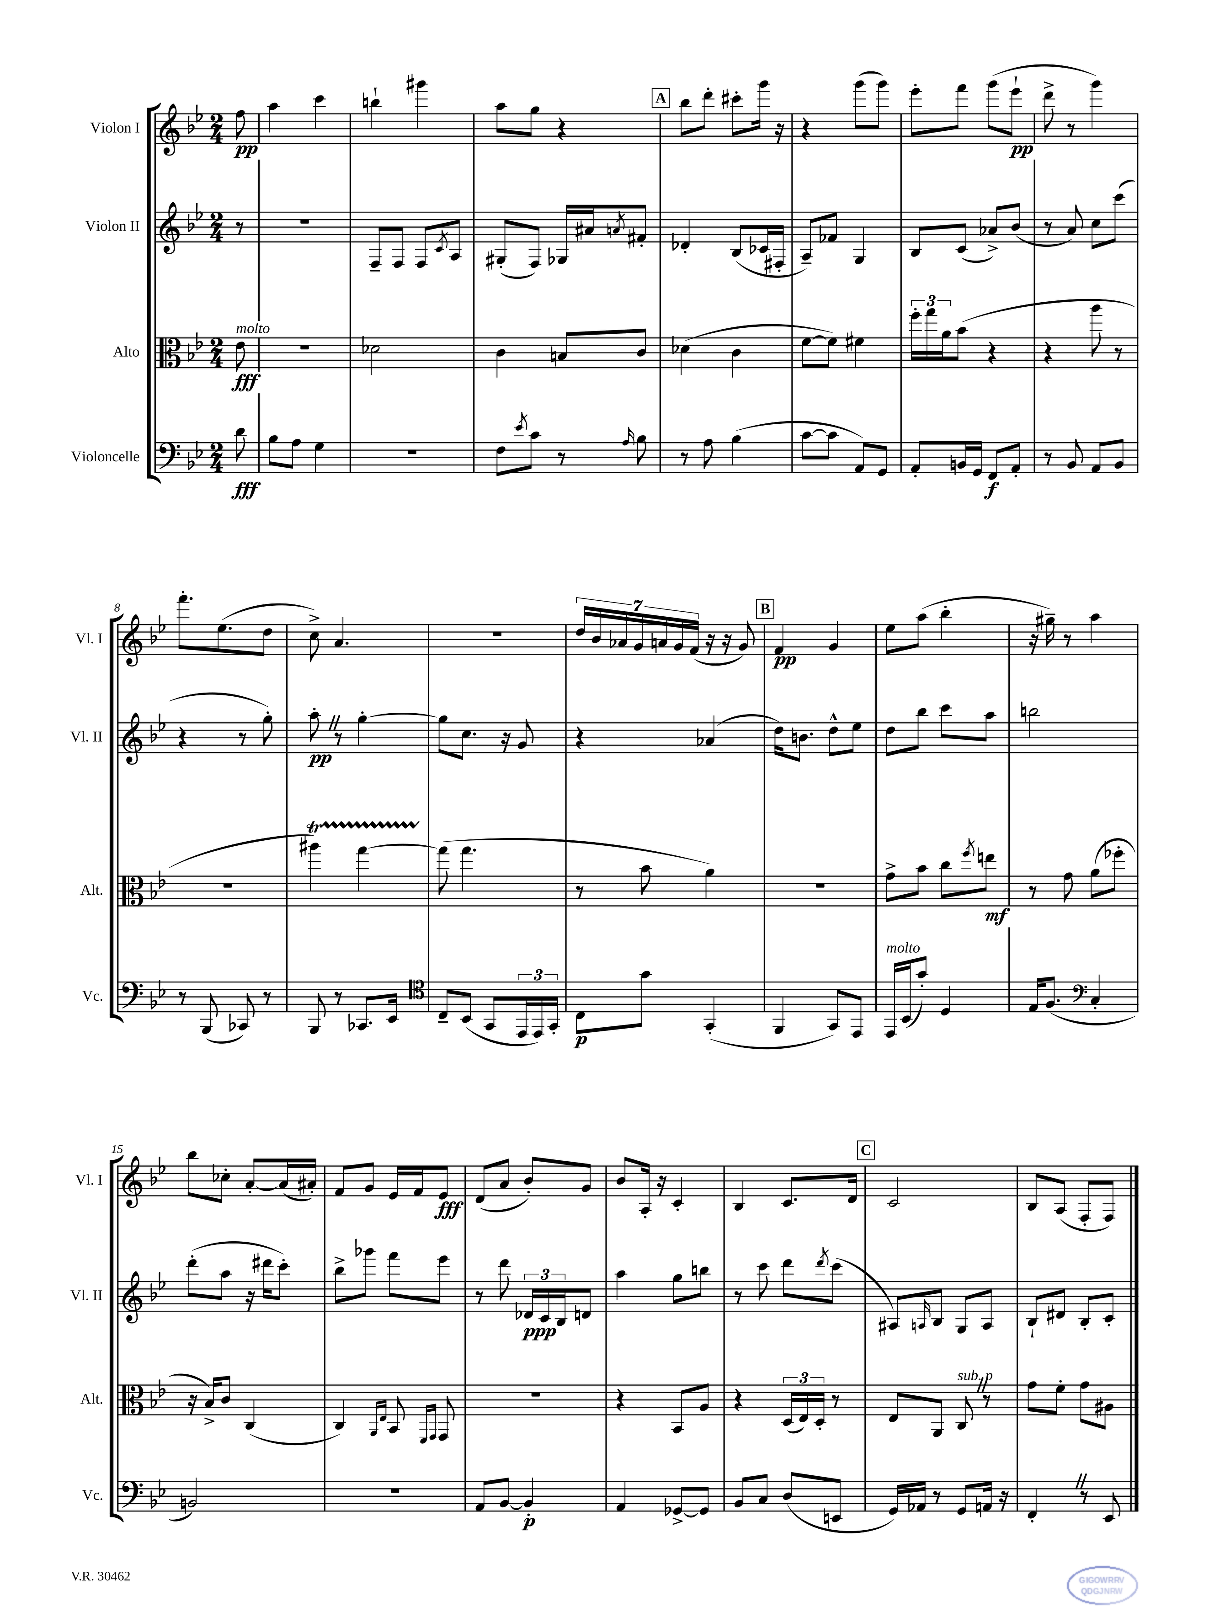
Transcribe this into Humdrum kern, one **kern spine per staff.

**kern	**dynam	**kern	**dynam	**kern	**dynam	**kern	**dynam
*part4	*part4	*part3	*part3	*part2	*part2	*part1	*part1
*staff4	*staff4	*staff3	*staff3	*staff2	*staff2	*staff1	*staff1
*I"Violoncelle	*	*I"Alto	*	*I"Violon II	*	*I"Violon I	*
*I'Vc.	*	*I'Alt.	*	*I'Vl. II	*	*I'Vl. I	*
*clefF4	*	*clefC3	*	*clefG2	*	*clefG2	*
*k[b-e-]	*	*k[b-e-]	*	*k[b-e-]	*	*k[b-e-]	*
*M2/4	*	*M2/4	*	*M2/4	*	*M2/4	*
=	=	=	=	=	=	=	=
!	!	!LO:TX:a:i:t=molto	!	!	!	!	!
8d\	fff	8e-\	fff	8r	.	8ff\	pp
=1	=1	=1	=1	=1	=1	=1	=1
8B-\L	.	2r	.	2r	.	4aa\	.
8A\J	.	.	.	.	.	.	.
4G\	.	.	.	.	.	4ccc\	.
=2	=2	=2	=2	=2	=2	=2	=2
2r	.	2d-X\	.	8F~/L	.	4bbn`\	.
.	.	.	.	8F/J	.	.	.
.	.	.	.	8F/L	.	4ggg#X\	.
.	.	.	.	8qc/	.	.	.
.	.	.	.	8A/J	.	.	.
=3	=3	=3	=3	=3	=3	=3	=3
8F\L	.	4c\	.	(8G#X'/L	.	8aa\L	.
8qe-/	.	.	.	.	.	.	.
8c\J	.	.	.	8F/J)	.	8gg\J	.
8r	.	8Bn/L	.	16G-X/LL	.	4r	.
.	.	.	.	16a#X/J	.	.	.
16qqA/	.	.	.	8qan/	.	.	.
8B-\	.	8c/J	.	8f#X'/J	.	.	.
!!LO:REH:place=s1:t=A
=4	=4	=4	=4	=4	=4	=4	=4
8r	.	(4d-X\	.	4d-X'/	.	8bb-\L	.
8A\	.	.	.	.	.	8ddd'\J	.
(4B-\	.	4c\	.	(8B-/L	.	8ccc#X'\L	.
.	.	.	.	16c-X/L	.	16ggg\Jk	.
.	.	.	.	16F#X'/JJ	.	16r	.
=5	=5	=5	=5	=5	=5	=5	=5
[8c\L	.	[8f\L	.	8A~/L)	.	4r	.
8c\J]	.	8f\J])	.	8f-X/J	.	.	.
8AA/L)	.	4f#X\	.	4G/	.	(8ggg\L	.
8GG/J	.	.	.	.	.	8ggg\J)	.
=6	=6	=6	=6	=6	=6	=6	=6
8AA'/L	.	24ff'\LL	.	8B-/L	.	8eee-'\L	.
.	.	24gg\	.	.	.	.	.
.	.	24a\J	.	.	.	.	.
16BBn/L	.	(8b-\J	.	(8c/J	.	8fff\J	.
16GG/JJ	.	.	.	.	.	.	.
8FF/L	f	4r	.	8a-X^/L)	.	(8ggg\L	.
8AA'/J	.	.	.	(8b-/J	.	8eee-`\J	pp
=7	=7	=7	=7	=7	=7	=7	=7
8r	.	4r	.	8r	.	8ddd^\	.
8BB-/	.	.	.	8a/)	.	8r	.
8AA/L	.	8aa\	.	8cc\L	.	4ggg\)	.
8BB-/J	.	8r	.	(8ccc\J	.	.	.
!!LO:LB:g=z
=8	=8	=8	=8	=8	=8	=8	=8
8r	.	2r	.	4r	.	8.fff'\L	.
(8BBB-/	.	.	.	.	.	.	.
.	.	.	.	.	.	(8.ee-\	.
8CC-X/)	.	.	.	8r	.	.	.
8r	.	.	.	8gg'\)	.	8dd\J	.
=9	=9	=9	=9	=9	=9	=9	=9
8BBB-/	.	4aa#Xt\)	.	8aa'Z\	pp	8cc^\)	.
8r	.	.	.	8r	.	4.a/	.
8.CC-X/L	.	[4ggTTT\	.	[4gg'\	.	.	.
16EE-/Jk	.	.	.	.	.	.	.
=10	=10	=10	=10	=10	=10	=10	=10
*clefC4	*	*	*	*	*	*	*
8C~/L	.	(8gg\]	.	8gg\L]	.	2r	.
(8BB-/J	.	4.gg\	.	8.cc\J	.	.	.
8GG/L	.	.	.	.	.	.	.
.	.	.	.	16r	.	.	.
24EE-/L	.	.	.	8g/	.	.	.
24EE-/)	.	.	.	.	.	.	.
24GG'/JJ	.	.	.	.	.	.	.
=11	=11	=11	=11	=11	=11	=11	=11
8C\L	p	8r	.	4r	.	28dd/LL	.
.	.	.	.	.	.	28b-/	.
.	.	.	.	.	.	28a-X/	.
.	.	.	.	.	.	28g/	.
8g\J	.	8b-\	.	.	.	.	.
.	.	.	.	.	.	28an/	.
.	.	.	.	.	.	28g/	.
.	.	.	.	.	.	(28f/JJ	.
(4GG'/	.	4a\)	.	(4a-X/	.	16r	.
.	.	.	.	.	.	16r	.
.	.	.	.	.	.	8g/)	.
!!LO:REH:place=s1:t=B
=12	=12	=12	=12	=12	=12	=12	=12
4FF/	.	2r	.	16dd\KL)	.	4f/	pp
.	.	.	.	8.bn\J	.	.	.
8GG/L)	.	.	.	8dd^^\L	.	4g/	.
8EE-/J	.	.	.	8ee-\J	.	.	.
=13	=13	=13	=13	=13	=13	=13	=13
!LO:TX:a:i:t=molto	!	!	!	!	!	!	!
16EE-/LL	.	8g^\L	.	8dd\L	.	8ee-\L	.
(16BB-/J	.	.	.	.	.	.	.
8g'/J)	.	8b-\J	.	8bb-\J	.	(8aa\J	.
4D/	.	8cc\L	.	8ccc\L	.	4bb-'\	.
.	.	8qff/	.	.	.	.	.
.	.	8een\J	mf	8aa\J	.	.	.
=14	=14	=14	=14	=14	=14	=14	=14
16E-/KL	.	8r	.	2bbn\	.	16r	.
(8.F/J	.	.	.	.	.	16gg#X~\)	.
.	.	8g\	.	.	.	8r	.
*clefF4	*	*	*	*	*	*	*
4C'/	.	(8a\L	.	.	.	4aa\	.
.	.	8ff-X'\J	.	.	.	.	.
!!LO:LB:g=z
=15	=15	=15	=15	=15	=15	=15	=15
2BBn/)	.	16r	.	(8ddd'\L	.	8bb-\L	.
.	.	16B-^/KL)	.	.	.	.	.
.	.	8c/J	.	8aa\J	.	8cc-X'\J	.
.	.	(4C/	.	16r	.	[8a'/L	.
.	.	.	.	16ddd#X\KL	.	.	.
.	.	.	.	8ccc'\J)	.	(16a/L]	.
.	.	.	.	.	.	16a#X'/JJ)	.
=16	=16	=16	=16	=16	=16	=16	=16
2r	.	4C/)	.	8bb-^\L	.	8f/L	.
.	.	.	.	8ggg-X\J	.	8g/J	.
.	.	16qqAA/LL	.	.	.	.	.
.	.	16qqE-/JJ	.	.	.	.	.
.	.	8BB-/	.	8fff\L	.	16e-/LL	.
.	.	.	.	.	.	16f/J	.
.	.	16qqFF/LL	.	.	.	.	.
.	.	16qqGG/JJ	.	.	.	.	.
.	.	8GG/	.	8eee-\J	.	8e-/J	fff
=17	=17	=17	=17	=17	=17	=17	=17
8AA/L	.	2r	.	8r	.	(8d/L	.
[8BB-/J	.	.	.	8ddd\	.	8a/J	.
4BB-'/]	p	.	.	24d-X/LL	ppp	8b-'/L)	.
.	.	.	.	24c/	.	.	.
.	.	.	.	24B-/J	.	.	.
.	.	.	.	8dn/J	.	8g/J	.
=18	=18	=18	=18	=18	=18	=18	=18
4AA/	.	4r	.	4aa\	.	8b-/L	.
.	.	.	.	.	.	16A'/Jk	.
.	.	.	.	.	.	16r	.
[8GG-X^/L	.	8BB-/L	.	8gg\L	.	4c'/	.
8GG-/J]	.	8A/J	.	8bbn\J	.	.	.
=19	=19	=19	=19	=19	=19	=19	=19
8BB-/L	.	4r	.	8r	.	4B-/	.
8C/J	.	.	.	8ccc\	.	.	.
(8D/L	.	(24D/LL	.	8ddd\L	.	8.c/L	.
.	.	24E-/)	.	.	.	.	.
.	.	24D'/JJ	.	.	.	.	.
.	.	.	.	8qddd/	.	.	.
8EEn/J	.	8r	.	(8ccc\J	.	.	.
.	.	.	.	.	.	16d/Jk	.
!!LO:REH:place=s1:t=C
=20	=20	=20	=20	=20	=20	=20	=20
16GG/LL)	.	8E-/L	.	8A#X/L)	.	2c/	.
16AA-X/JJ	.	.	.	.	.	.	.
.	.	.	.	16qqAn/	.	.	.
8r	.	8AA/J	.	8B-/J	.	.	.
!	!	!LO:TX:a:i:t=sub. p	!	!	!	!	!
8GG/L	.	8CZ/	.	8G/L	.	.	.
16AAn/Jk	.	8r	.	8A/J	.	.	.
16r	.	.	.	.	.	.	.
=21	=21	=21	=21	=21	=21	=21	=21
4FF'Z/	.	8g\L	.	8B-`/L	.	8B-/L	.
.	.	8f'\J	.	8d#X/J	.	(8A/J	.
8r	.	8g\L	.	8B-'/L	.	8F'/L	.
8EE-/	.	8A#X\J	.	8c'/J	.	8F/J)	.
==	==	==	==	==	==	==	==
*-	*-	*-	*-	*-	*-	*-	*-
